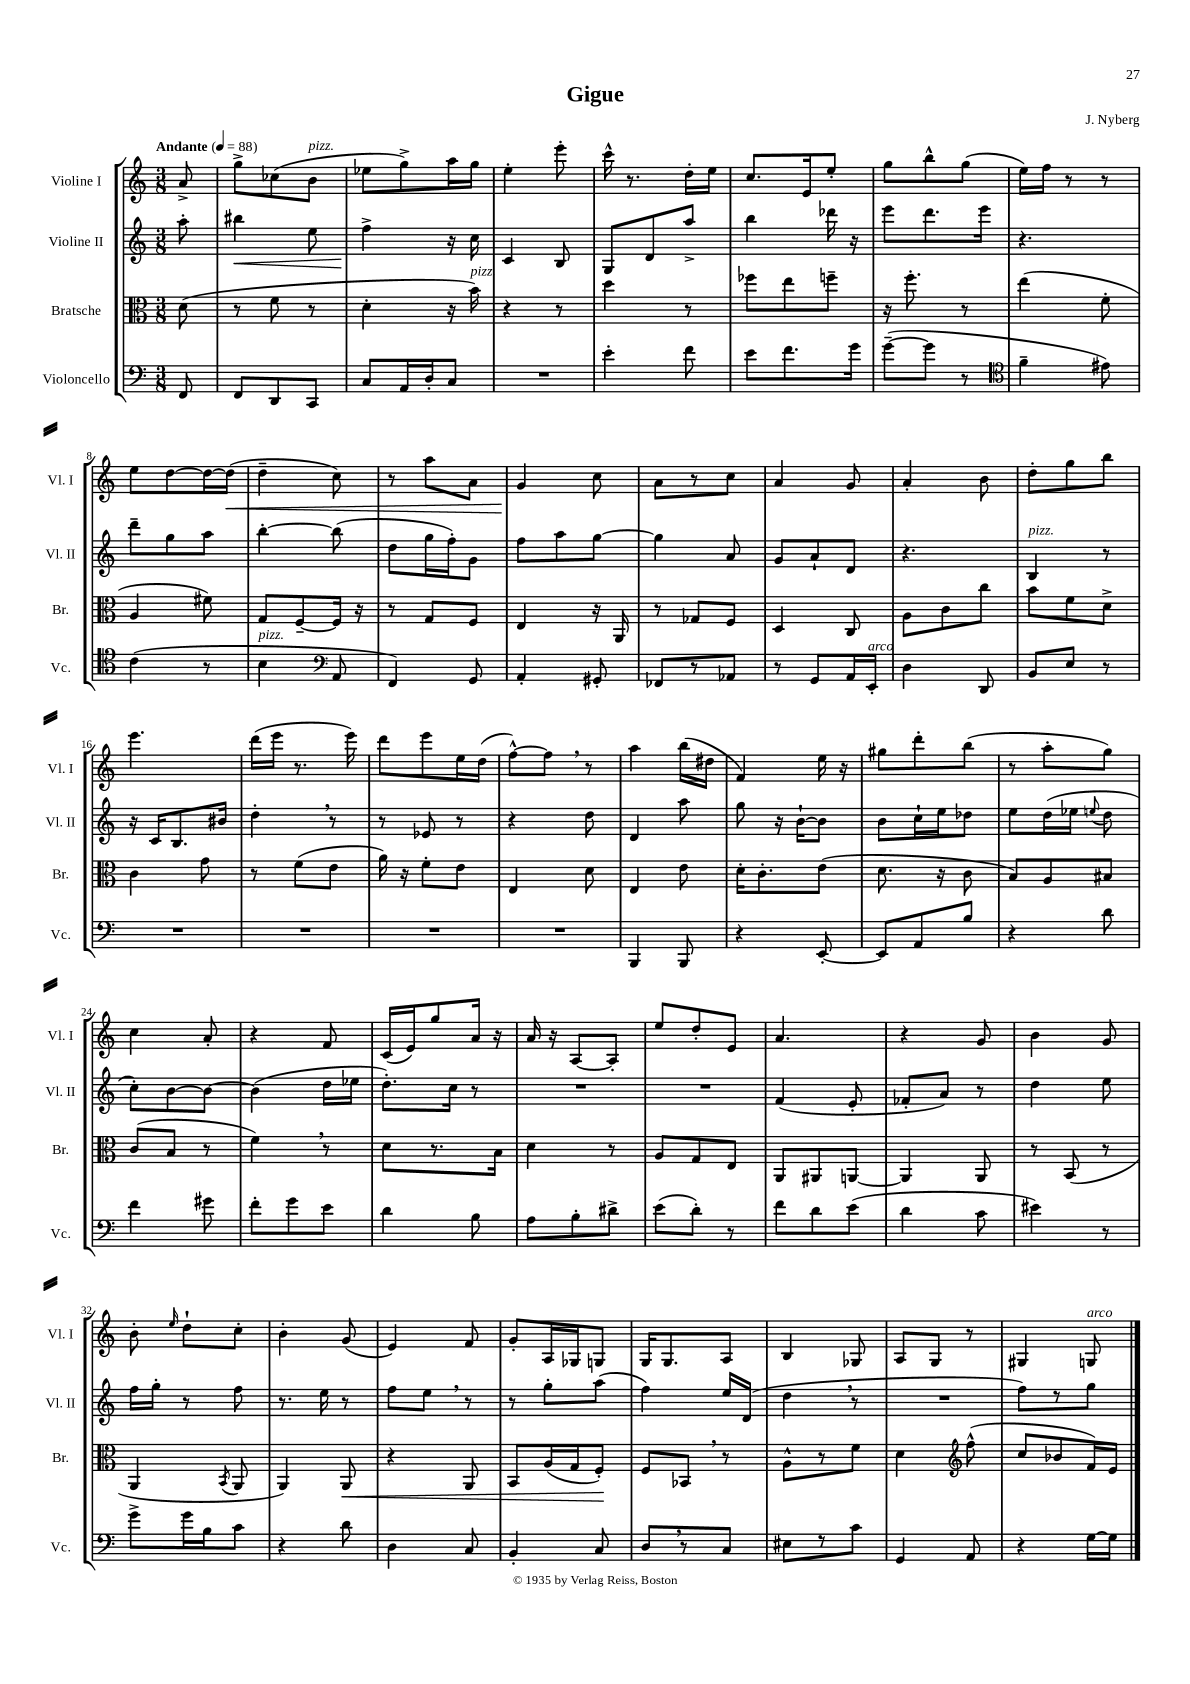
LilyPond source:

\header { title = "Gigue" composer = "J. Nyberg" }
<<
\new StaffGroup <<
\new Staff = "s0" \with { instrumentName = "Violine I" shortInstrumentName = "Vl. I" } {
    \clef treble \key c \major \numericTimeSignature \time 3/8 \partial 8 \tempo "Andante" 4 = 88
    \autoBeamOff a'8-> |
    g''8[-> ces''8( b'8]^\markup { \italic "pizz." } |
    ees''8[ g''8->) a''16 g''16] |
    e''4-. e'''8-. |
    c'''16-^ r8. d''16[-. e''16] |
    c''8.[ e'16 e''8]-. |
    g''8[ b''8-^ g''8]( |
    e''16[) f''16] r8 r8 |
    e''8[ d''8~ d''16~ d''16]\<( |
    d''4-- c''8) |
    r8 a''8[ a'8] |
    g'4\! c''8 |
    a'8[ r8 c''8] |
    a'4 g'8 |
    a'4-. b'8 |
    d''8[-. g''8 b''8] |
    e'''4. |
    d'''16[( e'''16] r8. e'''16) |
    d'''8[ e'''8 e''16 d''16]( |
    f''8[~-^) f''8] \breathe r8 |
    a''4 b''16[( dis''16] |
    f'4) e''16 r16 |
    gis''8[ d'''8-. b''8]( |
    r8 a''8[-. g''8]) |
    c''4 a'8-. |
    r4 f'8 |
    c'16[( e'16) g''8 a'16] r16 |
    a'16 r16 a8[~ a8]-. |
    e''8[ d''8-. e'8] |
    a'4. |
    r4 g'8 |
    b'4 g'8 |
    b'8-. \grace { e''16 } d''8[-! c''8]-. |
    b'4-. g'8( |
    e'4) f'8 |
    g'8[-. a16 ges16 g8] |
    g16[ g8. a8] |
    b4 ges8 |
    a8[ g8] r8 |
    gis4 g8^\markup { \italic "arco" } \bar "|." |
}
\new Staff = "s1" \with { instrumentName = "Violine II" shortInstrumentName = "Vl. II" } {
    \clef treble \key c \major \numericTimeSignature \time 3/8 \partial 8
    \autoBeamOff a''8-. |
    bis''4\< e''8 |
    f''4->\! r16 c''16 |
    c'4 b8 |
    g8[ d'8 a''8]-> |
    b''4 des'''16 r16 |
    e'''8[ d'''8. e'''16] |
    r4. |
    d'''8[-- g''8 a''8] |
    b''4~-. b''8( |
    d''8[ g''16 f''16-.) g'8] |
    f''8[ a''8 g''8]~ |
    g''4 a'8 |
    g'8[ a'8-! d'8] |
    r4. |
    b4^\markup { \italic "pizz." } r8 |
    r16 c'16[ b8. bis'16] |
    d''4-. \breathe r8 |
    r8 ees'8 r8 |
    r4 d''8 |
    d'4 a''8 |
    g''8 r16 b'16[~-! b'8] |
    b'8[ c''16-! e''16 des''8] |
    e''8[ d''16( ees''16] \appoggiatura { e''8 } d''8 |
    c''8[-.) b'8~ b'8]~ |
    b'4( d''16[ ees''16] |
    d''8.[-.) c''16] r8 |
    R4. |
    R4. |
    f'4( e'8-. |
    fes'8[-. a'8]) r8 |
    d''4 e''8 |
    f''16[ g''16]-. r8 f''8 |
    r8. e''16 r8 |
    f''8[ e''8] \breathe r8 |
    r8 g''8[-. a''8]( |
    f''4) e''16[ d'16]( |
    d''4 \breathe r8 |
    R4. |
    f''8[) r8 g''8] \bar "|." |
}
\new Staff = "s2" \with { instrumentName = "Bratsche" shortInstrumentName = "Br." } {
    \clef alto \key c \major \numericTimeSignature \time 3/8 \partial 8
    \autoBeamOff d'8( |
    r8 f'8 r8 |
    d'4-. r16 b'16^\markup { \italic "pizz." }) |
    r4 r8 |
    d''4 r8 |
    fes''8[ e''8 f''8]-- |
    r16 f''8.-. r8 |
    e''4( f'8-. |
    a4 fis'8) |
    g8[ f8~-- f16] r16 |
    r8 g8[ f8] |
    e4 r16 a,16 |
    r8 ges8[ f8] |
    d4 c8 |
    a8[ c'8 c''8] |
    b'8[ f'8 d'8]-> |
    c'4 g'8 |
    r8 f'8[( e'8] |
    a'16) r16 f'8[-. e'8] |
    e4 d'8 |
    e4 e'8 |
    d'16[-. c'8.-. e'8]( |
    d'8. r16 c'8 |
    b8[) a8 bis8] |
    c'8[( b8] r8 |
    f'4) \breathe r8 |
    d'8[ r8. b16] |
    d'4 r8 |
    a8[ g8 e8] |
    a,8[ ais,8 a,8]~ |
    a,4 a,8 |
    r8 b,8( r8 |
    a,4 \acciaccatura { b,8 } a,8 |
    a,4) a,8\< |
    r4 a,8 |
    b,8[ a16( g16 f8]-.\!) |
    f8[ bes,8] \breathe r8 |
    a8[-^ r8 f'8] |
    d'4 \clef treble f''8-^( |
    c''8[ bes'8 f'16) e'16] \bar "|." |
}
\new Staff = "s3" \with { instrumentName = "Violoncello" shortInstrumentName = "Vc." } {
    \clef bass \key c \major \numericTimeSignature \time 3/8 \partial 8
    \autoBeamOff f,8 |
    f,8[ d,8 c,8] |
    c8[ a,16 d16-. c8] |
    R4. |
    e'4-. f'8 |
    e'8[ f'8. g'16] |
    g'8[~--( g'8] r8 |
    \clef tenor f'4-- eis'8) |
    c'4( r8 |
    b4^\markup { \italic "pizz." } \clef bass a,8 |
    f,4) g,8 |
    a,4-. gis,8-. |
    fes,8[ r8 aes,8] |
    r8 g,8[ a,16 e,16]-.^\markup { \italic "arco" } |
    d4 d,8 |
    b,8[ e8] r8 |
    R4. |
    R4. |
    R4. |
    R4. |
    b,,4 b,,8 |
    r4 e,8~-. |
    e,8[ a,8 b8] |
    r4 d'8 |
    f'4 gis'8 |
    f'8[-. g'8 e'8] |
    d'4 b8 |
    a8[ b8-. dis'8]-> |
    e'8[( d'8]-.) r8 |
    f'8[ d'8 e'8]( |
    d'4 c'8 |
    eis'4) r8 |
    g'8[-> g'16 b16 c'8] |
    r4 d'8 |
    d4 c8 |
    b,4-. c8 |
    d8[ \breathe r8 c8] |
    eis8[ r8 c'8] |
    g,4 a,8 |
    r4 g16[~ g16] \bar "|." |
}
>>
>>
